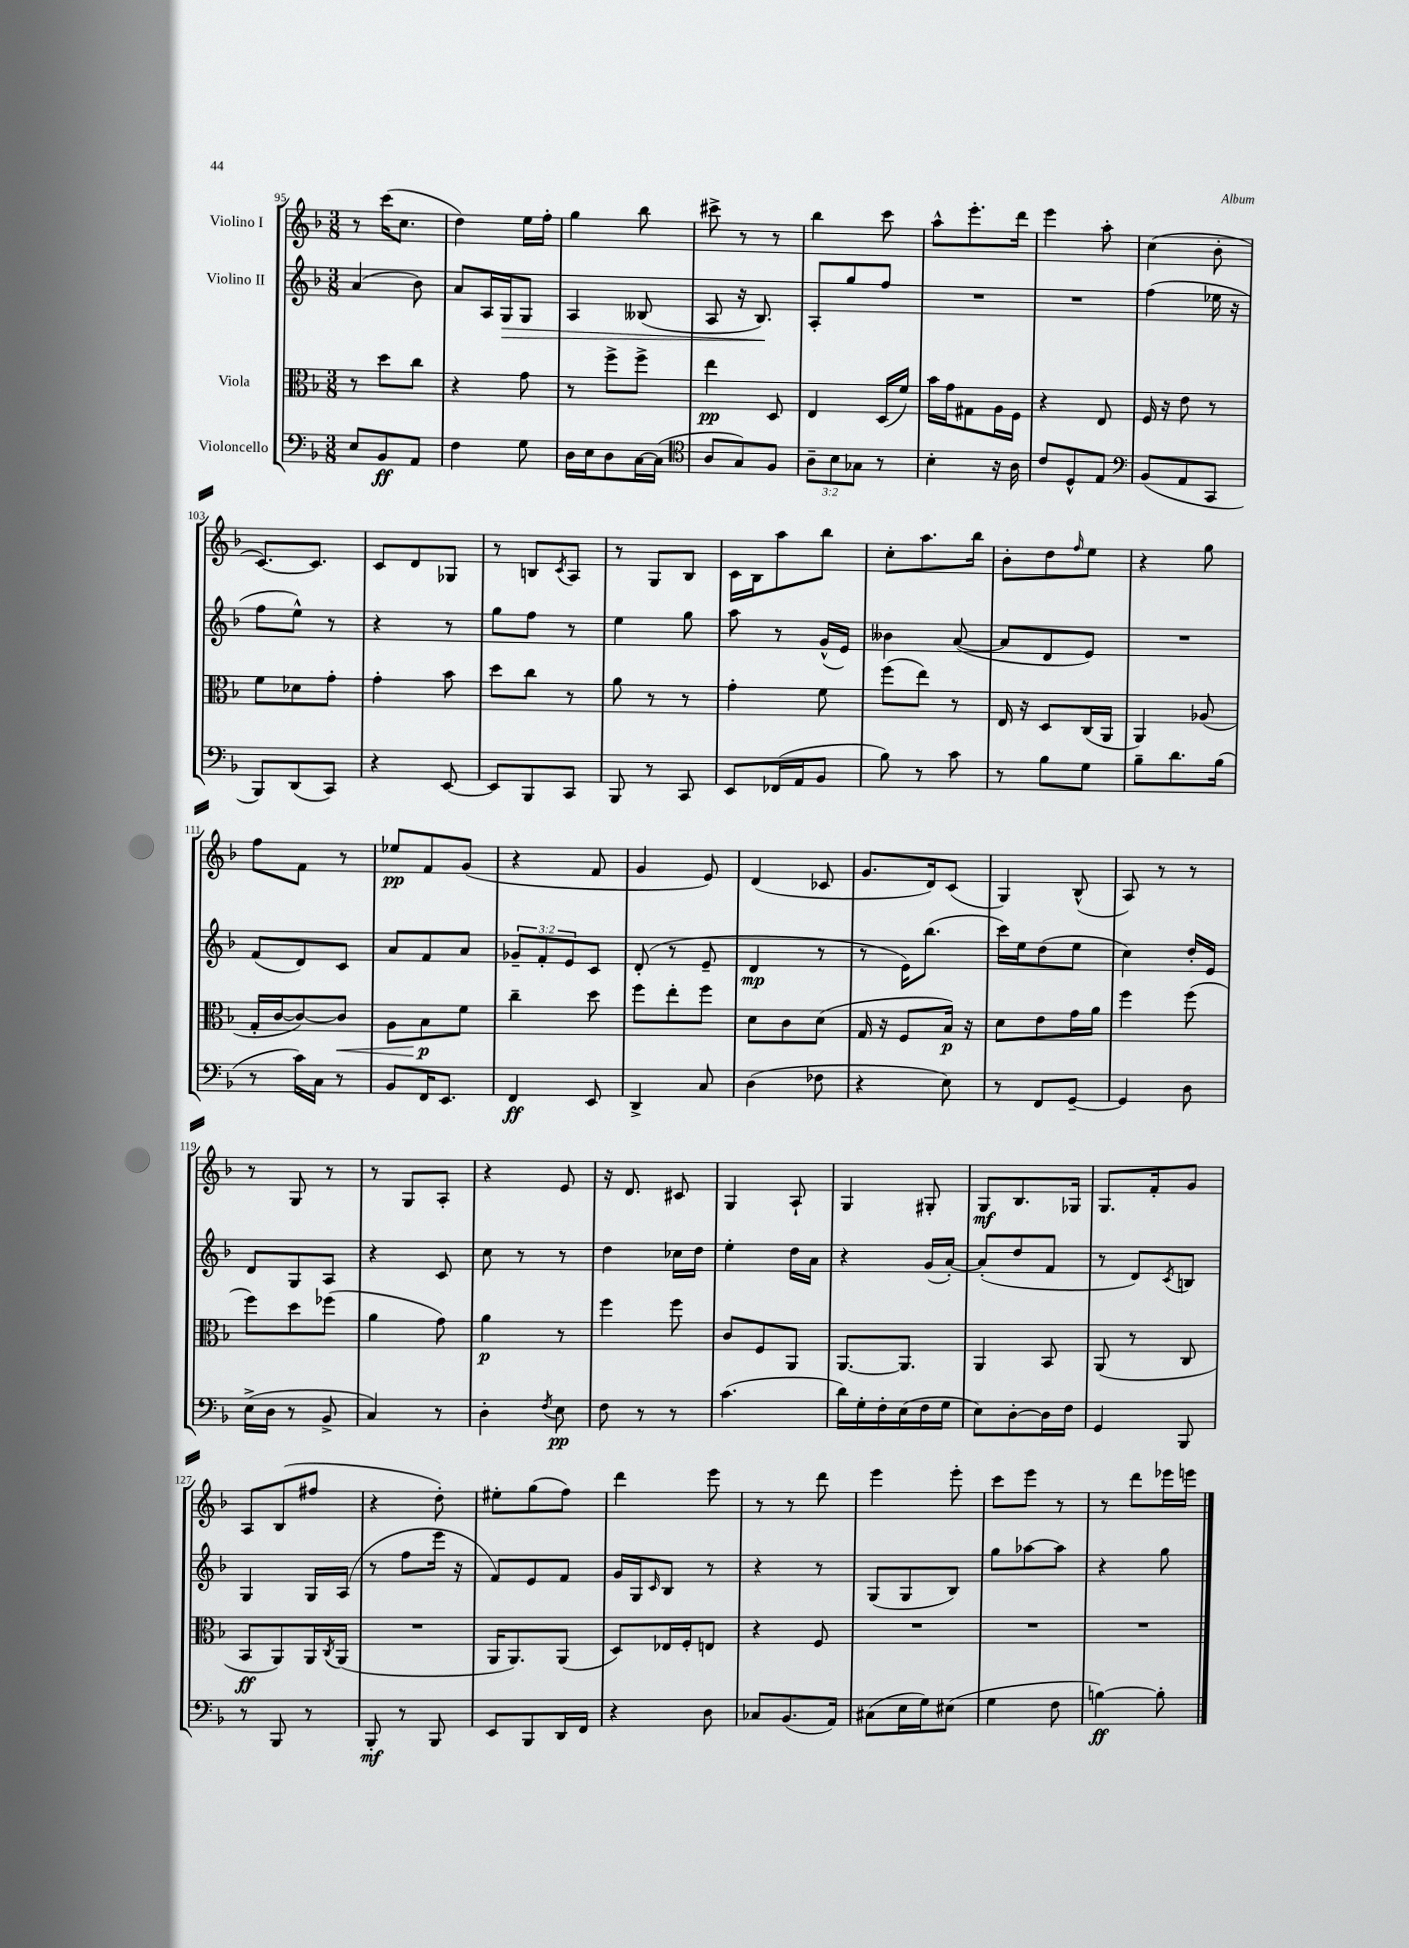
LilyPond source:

<<
\new StaffGroup <<
\new Staff = "s0" \with { instrumentName = "Violino I" } {
    \clef treble \key f \major \numericTimeSignature \time 3/8
    r8 c'''16( c''8. |
    d''4) e''16 f''16-. |
    g''4 bes''8 |
    cis'''8-> r8 r8 |
    bes''4 c'''8 |
    a''8-^ e'''8.-. d'''16 |
    e'''4 a''8-. |
    c''4( bes'8-. |
    c'8.~) c'8. |
    c'8 d'8 ges8 |
    r8 b8 \acciaccatura { c'8 } a8 |
    r8 g8 bes8 |
    c'16 bes16 a''8 bes''8 |
    c''8-. a''8. bes''16 |
    bes'8-. d''8 \grace { f''16 } e''8 |
    r4 g''8 |
    f''8 f'8 r8 |
    ees''8\pp f'8 g'8( |
    r4 f'8 |
    g'4 e'8) |
    d'4( ces'8 |
    g'8. d'16) c'8( |
    g4) bes8-^( |
    a8) r8 r8 |
    r8 g8 r8 |
    r8 g8 a8-. |
    r4 e'8 |
    r16 d'8. cis'8 |
    g4 a8-! |
    g4 gis8-. |
    g8\mf bes8. ges16 |
    g8. f'16-. g'8 |
    a8 bes8( fis''8 |
    r4 d''8-.) |
    eis''8-. g''8( f''8) |
    d'''4 e'''8 |
    r8 r8 d'''8 |
    e'''4 e'''8-. |
    c'''8 e'''8 r8 |
    r8 d'''8 ees'''16 e'''16 \bar "|." |
}
\new Staff = "s1" \with { instrumentName = "Violino II" } {
    \clef treble \key f \major \numericTimeSignature \time 3/8 \override Staff.TupletNumber.text = #tuplet-number::calc-fraction-text
    a'4( bes'8) |
    a'8 a16 g16\> g8 |
    a4 beses8( |
    a8 r16 bes8.\!) |
    a8-. g''8 f''8 |
    R4. |
    R4. |
    f''4( ees''16 r16 |
    f''8 e''8-^) r8 |
    r4 r8 |
    g''8 f''8 r8 |
    e''4 g''8 |
    a''8 r8 g'16-^( e'16) |
    beses'4 a'8~( |
    a'8 d'8 e'8) |
    R4. |
    f'8( d'8) c'8 |
    a'8 f'8 a'8 |
    \tuplet 3/2 { ges'8-- f'8-. e'8 } c'8 |
    d'8-.( r8 e'8-- |
    d'4\mp r8 |
    r8 e'16) bes''8.( |
    c'''16) e''16 d''8( e''8 |
    c''4) d''16-. e'16 |
    d'8 g8 a8 |
    r4 c'8 |
    c''8 r8 r8 |
    d''4 ces''16 d''16 |
    e''4-. d''16 a'16 |
    r4 g'16( a'16~-.) |
    a'8-.( d''8 f'8 |
    r8 d'8) \acciaccatura { c'8 } b8 |
    g4 g16 a16( |
    r8 f''8 e'''16 r16 |
    f'8) e'8 f'8 |
    g'16 g16 \grace { c'16 } bes8 r8 |
    r4 r8 |
    g8( g8 bes8) |
    g''8 aes''8~ aes''8 |
    r4 g''8 \bar "|." |
}
\new Staff = "s2" \with { instrumentName = "Viola" } {
    \clef alto \key f \major \numericTimeSignature \time 3/8
    r8 d''8 c''8 |
    r4 g'8 |
    r8 f''8-> f''8-> |
    e''4\pp d8 |
    e4 d16( f'16) |
    bes'16 g'16 gis8 a16 f16 |
    r4 e8 |
    f16 r16 e'8 r8 |
    f'8 des'8 g'8-. |
    g'4-. bes'8 |
    d''8 c''8 r8 |
    a'8 r8 r8 |
    g'4-. f'8 |
    f''8( e''8) r8 |
    e16 r16 d8 c16( a,16 |
    a,4) aes8( |
    g16-. c'16~ c'8~) c'8\< |
    a8 bes8\p\! f'8 |
    c''4-- d''8 |
    f''8 e''8-. f''8 |
    d'8 c'8 d'8( |
    g16 r16 f8 bes16\p) r16 |
    d'8 e'8 g'16 a'16 |
    f''4 f''8( |
    f''8) d''8 fes''8( |
    a'4 g'8) |
    a'4\p r8 |
    f''4 f''8 |
    c'8 f8 a,8 |
    a,8.~ a,8. |
    a,4 bes,8 |
    a,8( r8 c8 |
    bes,8\ff a,8) a,16 \acciaccatura { c8 } a,16( |
    R4. |
    a,16 a,8.) a,8( |
    d8) ees16 f16-. e8 |
    r4 f8 |
    R4. |
    R4. |
    R4. \bar "|." |
}
\new Staff = "s3" \with { instrumentName = "Violoncello" } {
    \clef bass \key f \major \numericTimeSignature \time 3/8 \override Staff.TupletNumber.text = #tuplet-number::calc-fraction-text
    e8 bes,8\ff a,8 |
    f4 g8 |
    d16 e16 d8 c16~ c16( |
    \clef tenor a8 g8) f8 |
    \tuplet 3/2 { a8-- bes8 ges8 } r8 |
    bes4-. r16 a16 |
    c'8 d8-^ e8 |
    \clef bass bes,8( a,8 c,8 |
    bes,,8) d,8( c,8) |
    r4 e,8~ |
    e,8 bes,,8 c,8 |
    bes,,8 r8 c,8 |
    e,8 fes,16( a,16 bes,8 |
    bes8) r8 c'8 |
    r8 bes8 g8 |
    bes8-- d'8. bes16( |
    r8 c'16) c16 r8 |
    bes,8 f,16 e,8. |
    f,4\ff e,8 |
    d,4-> c8 |
    d4( fes8 |
    r4 e8) |
    r8 f,8 g,8~-- |
    g,4 d8 |
    e16->( d16 r8 bes,8-> |
    c4) r8 |
    d4-. \acciaccatura { f8 } e8\pp |
    f8 r8 r8 |
    c'4.( |
    d'16) g16-. f16-. e16( f16 g16 |
    e8) d8~-. d16 f16 |
    g,4 bes,,8 |
    r8 bes,,8 r8 |
    bes,,8-.\mf r8 bes,,8 |
    e,8 bes,,8 d,16 f,16 |
    r4 d8 |
    ces8 bes,8.( a,16) |
    cis8( e16 g16) eis8( |
    g4 f8 |
    b4~\ff) b8-. \bar "|." |
}
>>
>>
\layout { \context { \Score currentBarNumber = #95 } }
